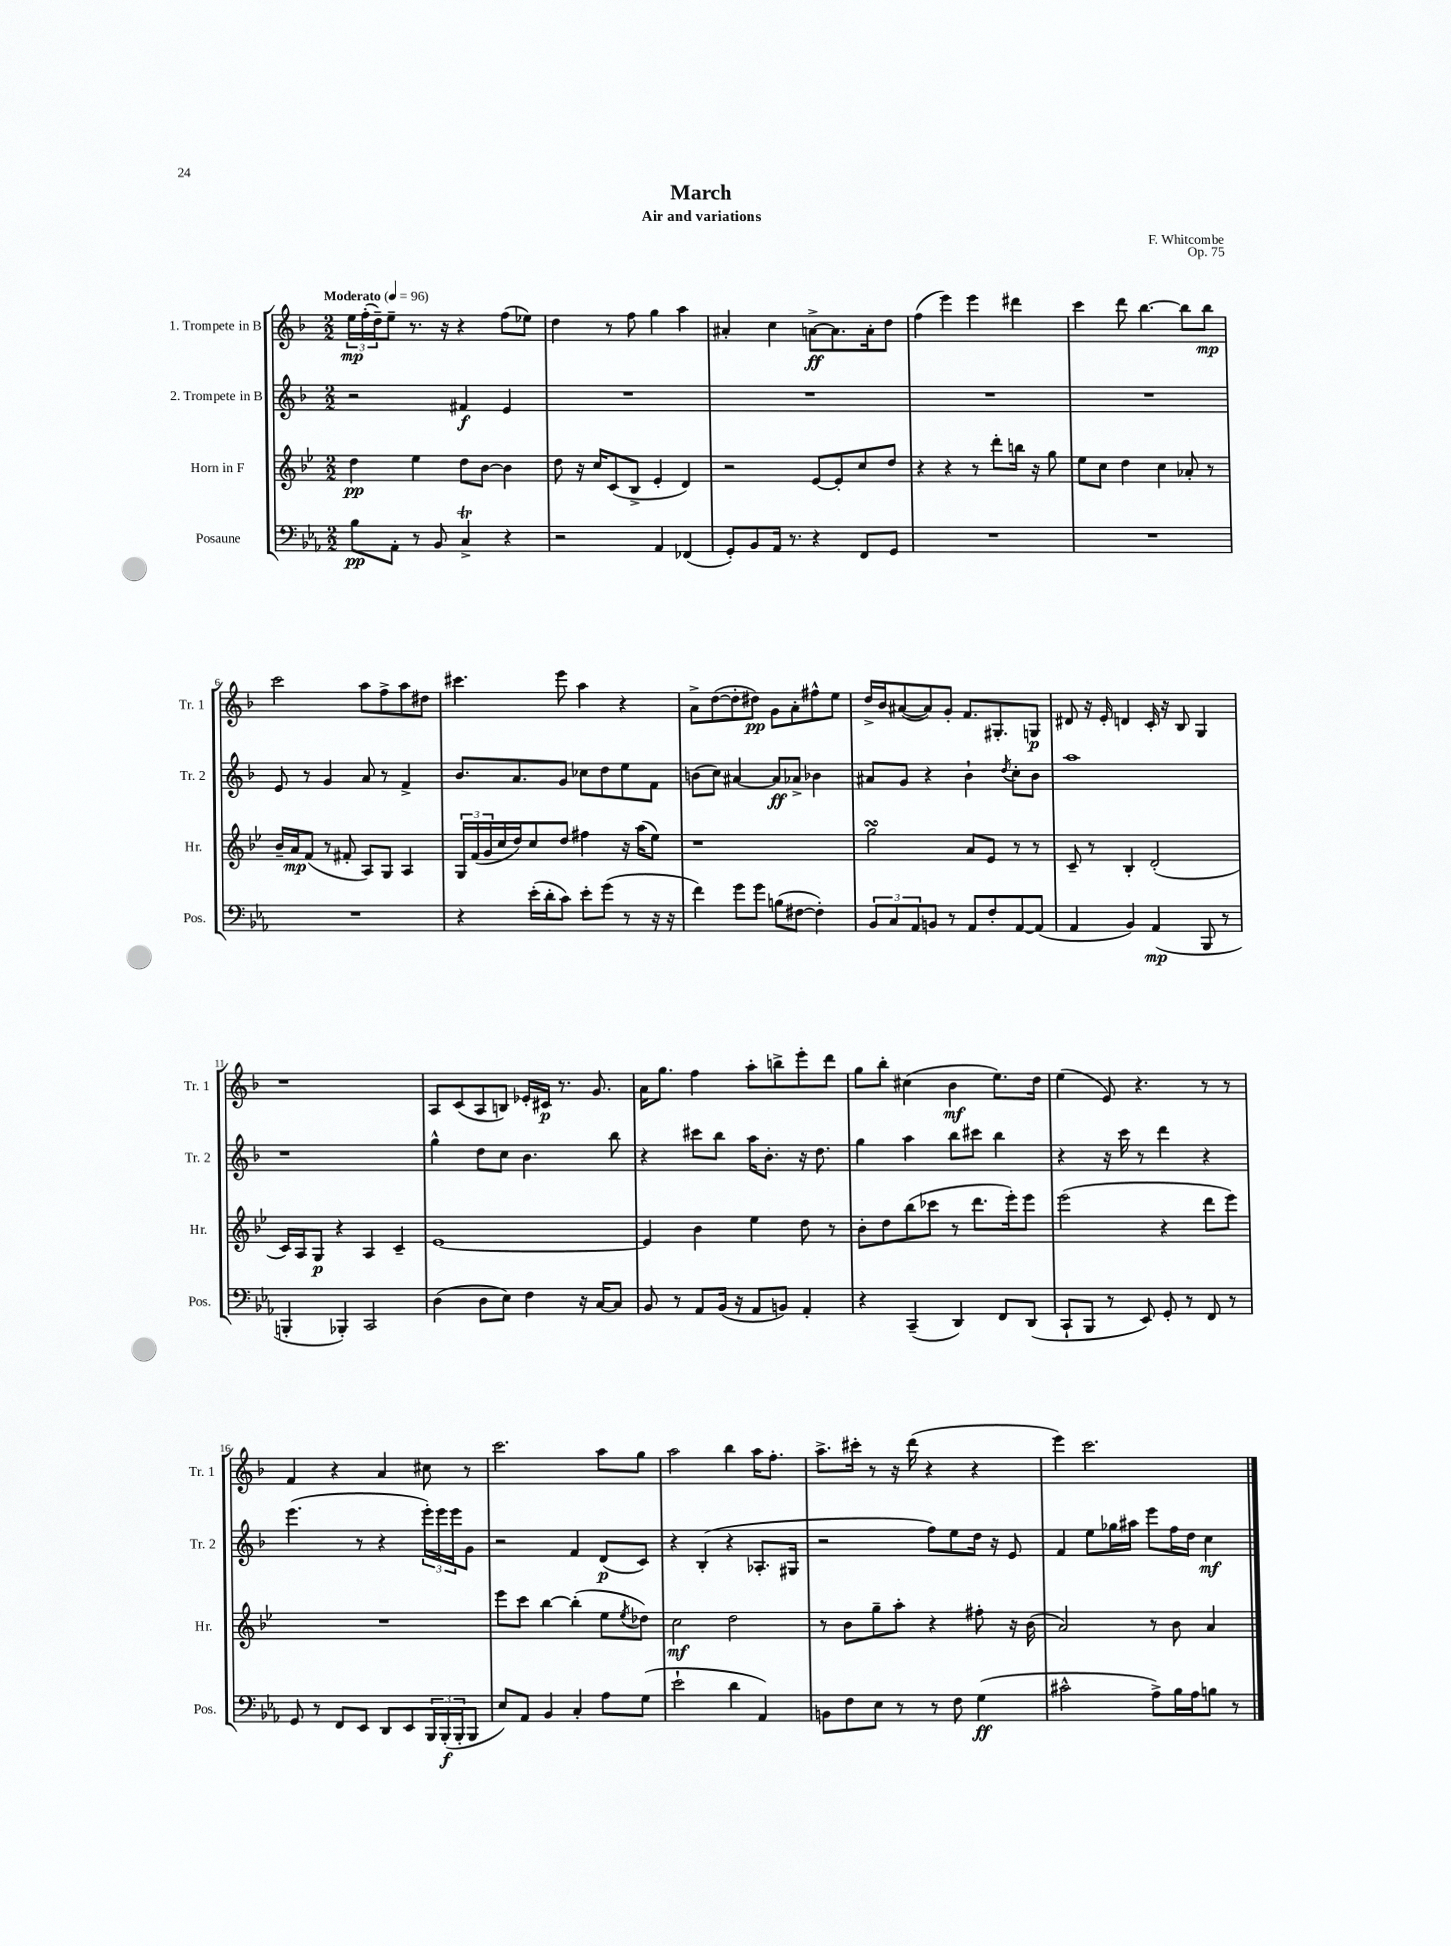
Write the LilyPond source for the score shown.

\header { title = "March" composer = "F. Whitcombe" subtitle = "Air and variations" opus = "Op. 75" }
<<
\new StaffGroup <<
\new Staff = "s0" \with { instrumentName = "1. Trompete in B" shortInstrumentName = "Tr. 1" } {
    \clef treble \key f \major \numericTimeSignature \time 2/2 \tempo "Moderato" 4 = 96
    \tuplet 3/2 { e''16\mp f''16-.( d''16--) } e''8-- r8. r16 r4 f''8( ees''8) |
    d''4 r8 f''8 g''4 a''4 |
    ais'4-. c''4 a'8~->\ff a'8. a'16-. d''8 |
    f''4( e'''4) e'''4 dis'''4 |
    c'''4 d'''8 bes''4.~ bes''8 bes''8\mp |
    c'''2 a''8 f''8-> a''8 dis''8 |
    cis'''4. e'''8 a''4 r4 |
    a'8-> d''8~( d''8-. dis''8\pp) g'8 a'8-. fis''8-^ e''8 |
    d''16-> bes'16 ais'8~( ais'8) g'8-. f'8. gis8.-. g8\p |
    dis'8 r16 e'16-. d'4 c'16-. r16 bes8 g4 |
    r1 |
    a8 c'8( a8 b8) ees'16-. cis'16\p r8. g'8. |
    a'16 g''8. f''4 a''8-. b''8-> e'''8-. d'''8 |
    g''8 bes''8-. cis''4( bes'4\mf e''8.) d''16 |
    e''4( e'8) r4. r8 r8 |
    f'4 r4 a'4 cis''8 r8 |
    c'''2. a''8 g''8 |
    a''2 bes''4 a''16 f''8.-. |
    a''8.-> cis'''16-. r8 r16 d'''16( r4 r4 |
    e'''4) c'''2. \bar "|." |
}
\new Staff = "s1" \with { instrumentName = "2. Trompete in B" shortInstrumentName = "Tr. 2" } {
    \clef treble \key f \major \numericTimeSignature \time 2/2
    r2 fis'4\f e'4 |
    R1 |
    R1 |
    R1 |
    R1 |
    e'8 r8 g'4 a'8 r8 f'4-> |
    bes'8. a'8. g'8 ces''8 d''8 e''8 f'8 |
    b'8( c''8) ais'4~ ais'8\ff aes'8-> bes'4 |
    ais'8 g'8 r4 bes'4-! \acciaccatura { d''8 } c''8-. bes'8 |
    a''1 |
    r1 |
    g''4-^ d''8 c''8 bes'4. bes''8 |
    r4 cis'''8 bes''8 a''16 bes'8.-. r16 d''8. |
    g''4 a''4 bes''8 cis'''8 bes''4 |
    r4 r16 c'''16 r8 d'''4 r4 |
    e'''4.( r8 r4 \tuplet 3/2 { e'''16-.) e'''16 e'''16 } g'8 |
    r2 f'4 d'8\p( c'8) |
    r4 bes4-.( r4 aes8.-. gis16 |
    r2 f''8) e''8 d''16 r16 e'8 |
    f'4 e''8 ges''16 ais''16 e'''8 f''16 d''16 c''4\mf \bar "|." |
}
\new Staff = "s2" \with { instrumentName = "Horn in F" shortInstrumentName = "Hr." } {
    \clef treble \key bes \major \numericTimeSignature \time 2/2
    d''4\pp ees''4 d''8 bes'8~ bes'4 |
    d''8 r16 c''16 c'8( bes8-> ees'4-. d'4) |
    r2 ees'8~ ees'8-. c''8 d''8 |
    r4 r4 r8 d'''8-. b''16 r16 g''8 |
    ees''8 c''8 d''4 c''4 aes'8-. r8 |
    bes'16-- a'16\mp f'8( r8 fis'8-. a8) g8 a4 |
    \tuplet 3/2 { g16 f'16( g'16 } c''16 d''16) c''8 d''8 fis''4 r16 a''16( ees''8) |
    r1 |
    g''2\turn a'8 ees'8 r8 r8 |
    c'8-- r8 bes4-. d'2-.( |
    c'16) a16 g8\p r4 a4 c'4-- |
    ees'1~ |
    ees'4 bes'4 ees''4 d''8 r8 |
    bes'8-. d''8 bes''8( ces'''8 r8 d'''8. ees'''16-.) ees'''8 |
    ees'''2( r4 d'''8 ees'''8) |
    R1 |
    ees'''8 c'''8 bes''4~ bes''4-.( ees''8 \acciaccatura { ees''8 } des''8) |
    c''2\mf d''2 |
    r8 bes'8 g''8-- a''8-. r4 fis''8-. r16 bes'16( |
    a'2) r8 bes'8 a'4 \bar "|." |
}
\new Staff = "s3" \with { instrumentName = "Posaune" shortInstrumentName = "Pos." } {
    \clef bass \key ees \major \numericTimeSignature \time 2/2
    bes8\pp aes,8-. r8 bes,8 c4->\trill r4 |
    r2 aes,4 fes,4( |
    g,8-.) bes,8 aes,16 r8. r4 f,8 g,8 |
    R1 |
    R1 |
    R1 |
    r4 ees'16-.( d'16-. c'8) ees'8-. g'8( r8 r16 r16 |
    f'4) g'8 g'8 b8( fis8~ fis4-.) |
    \tuplet 3/2 { bes,8 c8 aes,8 } b,8 r8 aes,8 f8-. aes,8~ aes,8( |
    aes,4 bes,4) aes,4\mp( bes,,8 r8 |
    b,,4-. bes,,4-.) c,2 |
    d4( d8 ees8) f4 r16 c16~ c8 |
    bes,8 r8 aes,8 bes,16( r16 aes,8 b,8) aes,4-. |
    r4 c,4--( d,4) f,8 d,8( |
    c,8-! bes,,8 r8 ees,8) g,8-. r8 f,8 r8 |
    g,8 r8 f,8 ees,8 d,8 ees,8 \tuplet 3/2 { bes,,16 bes,,16-.\f( bes,,16-. } bes,,8 |
    ees8) aes,8 bes,4 c4-. aes8 g8( |
    ees'2-! d'4 aes,4) |
    b,8 f8 ees8 r8 r8 f8 g4\ff( |
    cis'2-^ aes8->) bes16 aes16 b8 r8 \bar "|." |
}
>>
>>
